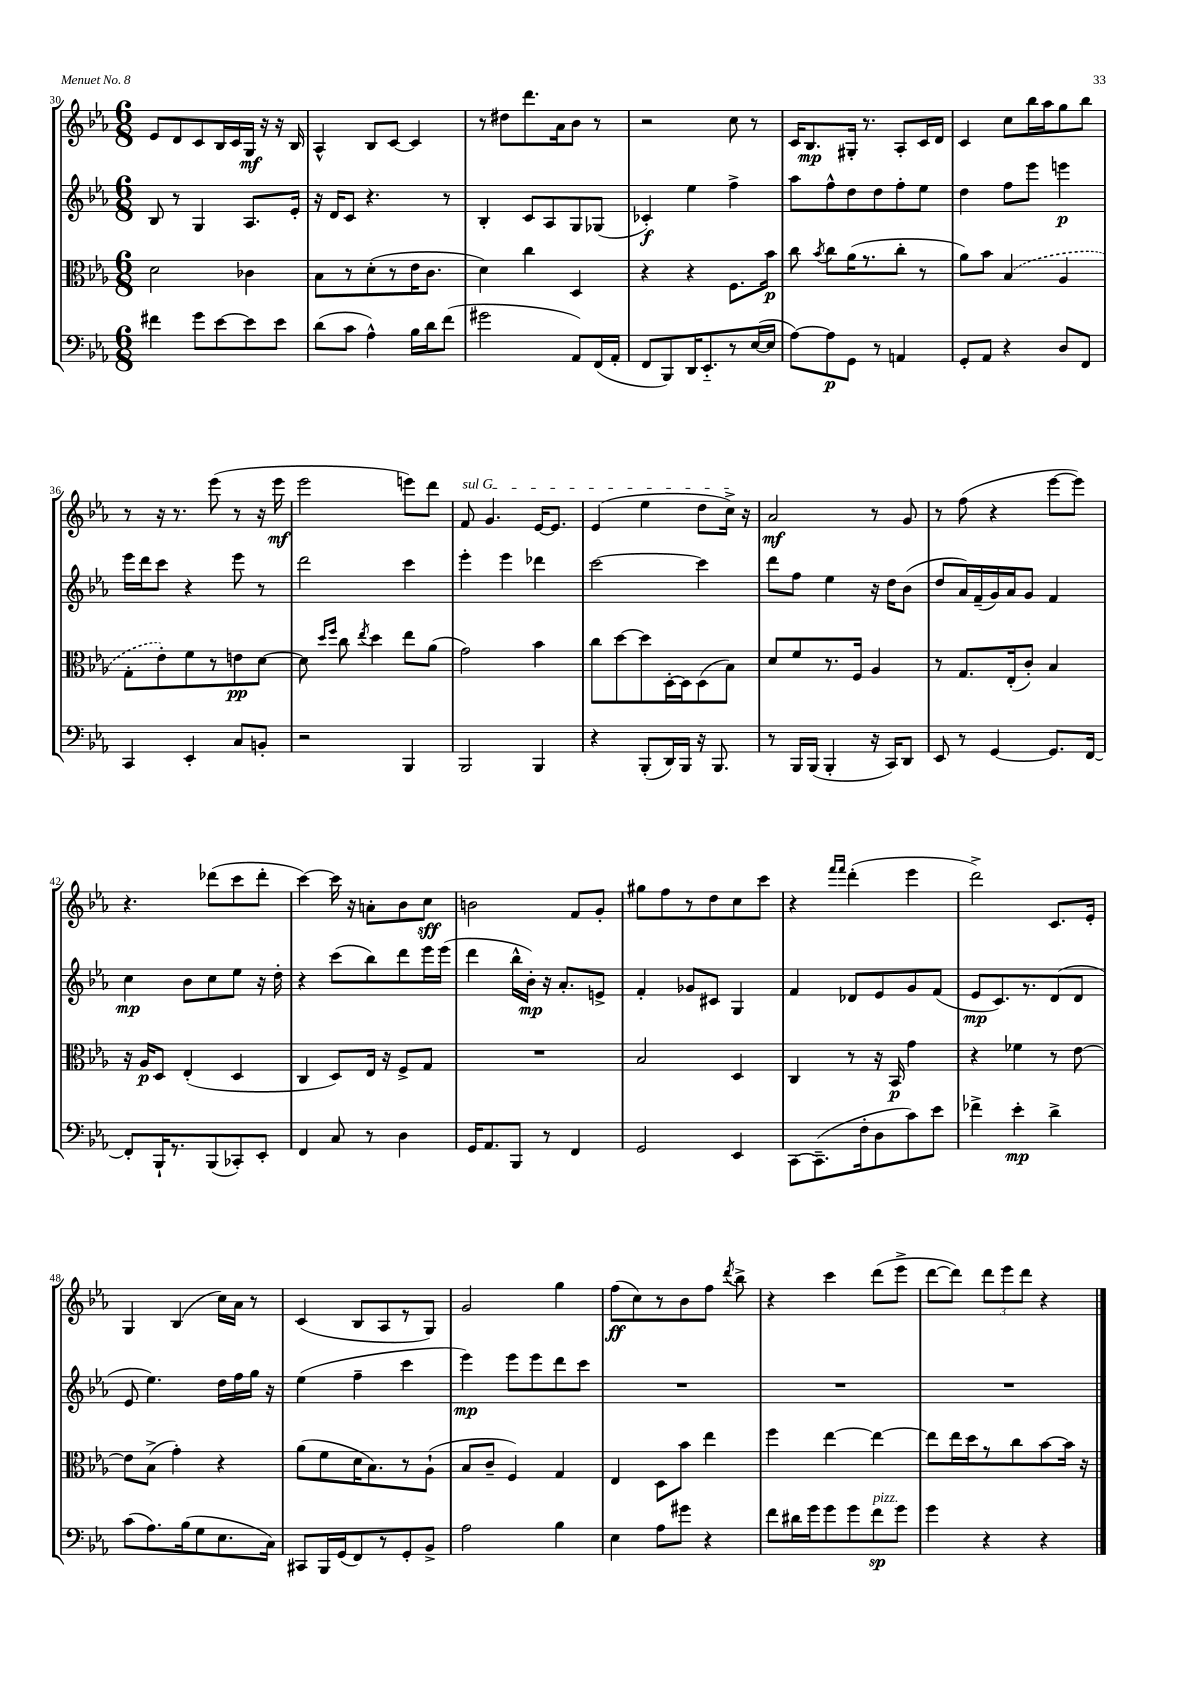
<<
\new StaffGroup <<
\new Staff = "s0" {
    \clef treble \key ees \major \numericTimeSignature \time 6/8
    \autoBeamOff ees'8[ d'8 c'8 bes16 c'16 g16]\mf r16 r16 bes16 |
    aes4-^ bes8[ c'8]~ c'4 |
    r8 dis''8[ d'''8. aes'16 bes'8] r8 |
    r2 c''8 r8 |
    c'16[ bes8.\mp gis16]-. r8. aes8[-. c'16 d'16] |
    c'4 c''8[ bes''16 aes''16 g''8 bes''8] |
    r8 r16 r8. ees'''8( r8 r16 ees'''16\mf |
    ees'''2 e'''8[) d'''8] |
    \once \override TextSpanner.bound-details.left.text = \markup { \italic "sul G" } f'8\startTextSpan g'4. ees'16[~ ees'8.] |
    ees'4( ees''4 d''8[ c''16]->\stopTextSpan) r16 |
    aes'2\mf r8 g'8 |
    r8 f''8( r4 ees'''8[~ ees'''8]) |
    r4. des'''8[( c'''8 des'''8]-. |
    c'''4~) c'''16 r16 a'8[-. bes'8 c''8]\sff |
    b'2 f'8[ g'8]-. |
    gis''8[ f''8 r8 d''8 c''8 c'''8] |
    r4 \grace { f'''16[ f'''16] } d'''4-.( ees'''4 |
    d'''2->) c'8.[ ees'16]-. |
    g4 bes4( c''16[) aes'16] r8 |
    c'4( bes8[ aes8 r8 g8]) |
    g'2 g''4 |
    f''8[\ff( c''8) r8 bes'8 f''8] \acciaccatura { d'''8 } bes''8-> |
    r4 c'''4 d'''8[( ees'''8]-> |
    d'''8[~ d'''8]) \tuplet 3/2 { d'''8[ ees'''8 d'''8] } r4 \bar "|." |
}
\new Staff = "s1" {
    \clef treble \key ees \major \numericTimeSignature \time 6/8
    \autoBeamOff bes8 r8 g4 aes8.[ ees'16]-. |
    r16 d'16[ c'8] r4. r8 |
    bes4-. c'8[ aes8 g8 ges8]( |
    ces'4-.\f) ees''4 f''4-> |
    aes''8[ f''8-^ d''8 d''8 f''8-. ees''8] |
    d''4 f''8[ ees'''8] e'''4\p |
    ees'''16[ d'''16 c'''8] r4 ees'''8 r8 |
    d'''2 c'''4 |
    ees'''4-. ees'''4 des'''4 |
    c'''2~ c'''4 |
    d'''8[ f''8] ees''4 r16 d''16[ bes'8]( |
    d''8[ aes'16) f'16--( g'16) aes'16 g'8] f'4 |
    c''4\mp bes'8[ c''8 ees''8] r16 d''16-. |
    r4 c'''8[( bes''8) d'''8 ees'''16 ees'''16]( |
    d'''4 bes''16[-^ bes'16]-.\mp) r16 aes'8.[-. e'8]-> |
    f'4-. ges'8[ cis'8] g4 |
    f'4 des'8[ ees'8 g'8 f'8]( |
    ees'8[\mp c'8.) r8. d'8( d'8] |
    ees'8 ees''4.) d''16[ f''16 g''16] r16 |
    ees''4( f''4-- c'''4 |
    ees'''4\mp) ees'''8[ ees'''8 d'''8 c'''8] |
    R2. |
    R2. |
    R2. \bar "|." |
}
\new Staff = "s2" {
    \clef alto \key ees \major \numericTimeSignature \time 6/8
    \autoBeamOff d'2 ces'4 |
    bes8[ r8 d'8-.( r8 ees'16 c'8.] |
    d'4) c''4 d4 |
    r4 r4 f8.[ bes'16]\p |
    c''8 \acciaccatura { bes'8 } c''8[ aes'16( r8. c''8]-. r8 |
    aes'8[) bes'8] \once \slurDashed bes4( aes4 |
    g8[-. ees'8-.) f'8 r8 e'8\pp d'8]~ |
    d'8 \grace { d''16[ f''16] } c''8 \acciaccatura { ees''8 } d''4 ees''8[ aes'8]( |
    g'2) bes'4 |
    c''8[ d''8~ d''8 d16~-. d16 d8( bes8]) |
    d'8[ f'8 r8. f16] aes4 |
    r8 g8.[ ees16-.( c'8]-.) bes4 |
    r16 aes16[\p d8] ees4-.( d4 |
    c4 d8[) ees16] r16 f8[-> g8] |
    R2. |
    bes2 d4 |
    c4 r8 r16 bes,16\p g'4 |
    r4 fes'4 r8 ees'8~ |
    ees'8[ bes8]->( g'4-.) r4 |
    aes'8[( f'8 d'16 bes8.) r8 aes8]-!( |
    bes8[ c'8]-- f4) g4 |
    ees4 d8[ bes'8] ees''4 |
    f''4 ees''4~ ees''4~ |
    ees''8[ ees''16 d''16 r8 c''8 bes'8~ bes'16] r16 \bar "|." |
}
\new Staff = "s3" {
    \clef bass \key ees \major \numericTimeSignature \time 6/8
    \autoBeamOff fis'4 g'8[ ees'8~ ees'8 ees'8] |
    d'8[( c'8] aes4-^) bes16[ d'16 f'8]( |
    gis'2 aes,8[) f,16( aes,16]-. |
    f,8[ bes,,8) d,16 ees,8.-_ r8 ees16~( ees16] |
    aes8[~) aes8\p g,8] r8 a,4 |
    g,8[-. aes,8] r4 d8[ f,8] |
    c,4 ees,4-. c8[ b,8]-. |
    r2 bes,,4 |
    bes,,2 bes,,4 |
    r4 bes,,8[-.( d,16) bes,,16] r16 bes,,8. |
    r8 bes,,16[ bes,,16]( bes,,4-. r16 c,16[) d,8] |
    ees,8 r8 g,4~ g,8.[ f,16]~ |
    f,8[-. bes,,16-! r8. bes,,8( ces,8-.) ees,8]-. |
    f,4 c8 r8 d4 |
    g,16[ aes,8. bes,,8] r8 f,4 |
    g,2 ees,4 |
    c,8[~ c,8.--( f16-. d8 c'8) ees'8] |
    fes'4-> ees'4-.\mp d'4-> |
    c'8[( aes8.) bes16( g8 ees8. c16]) |
    cis,8[ bes,,16 g,16( f,8) r8 g,8-. bes,8]-> |
    aes2 bes4 |
    ees4 aes8[ gis'8] r4 |
    f'8[ dis'16 g'16 g'8 g'8 f'8\sp^\markup { \italic "pizz." } g'8] |
    g'4 r4 r4 \bar "|." |
}
>>
>>
\layout { \context { \Score currentBarNumber = #30 } }
